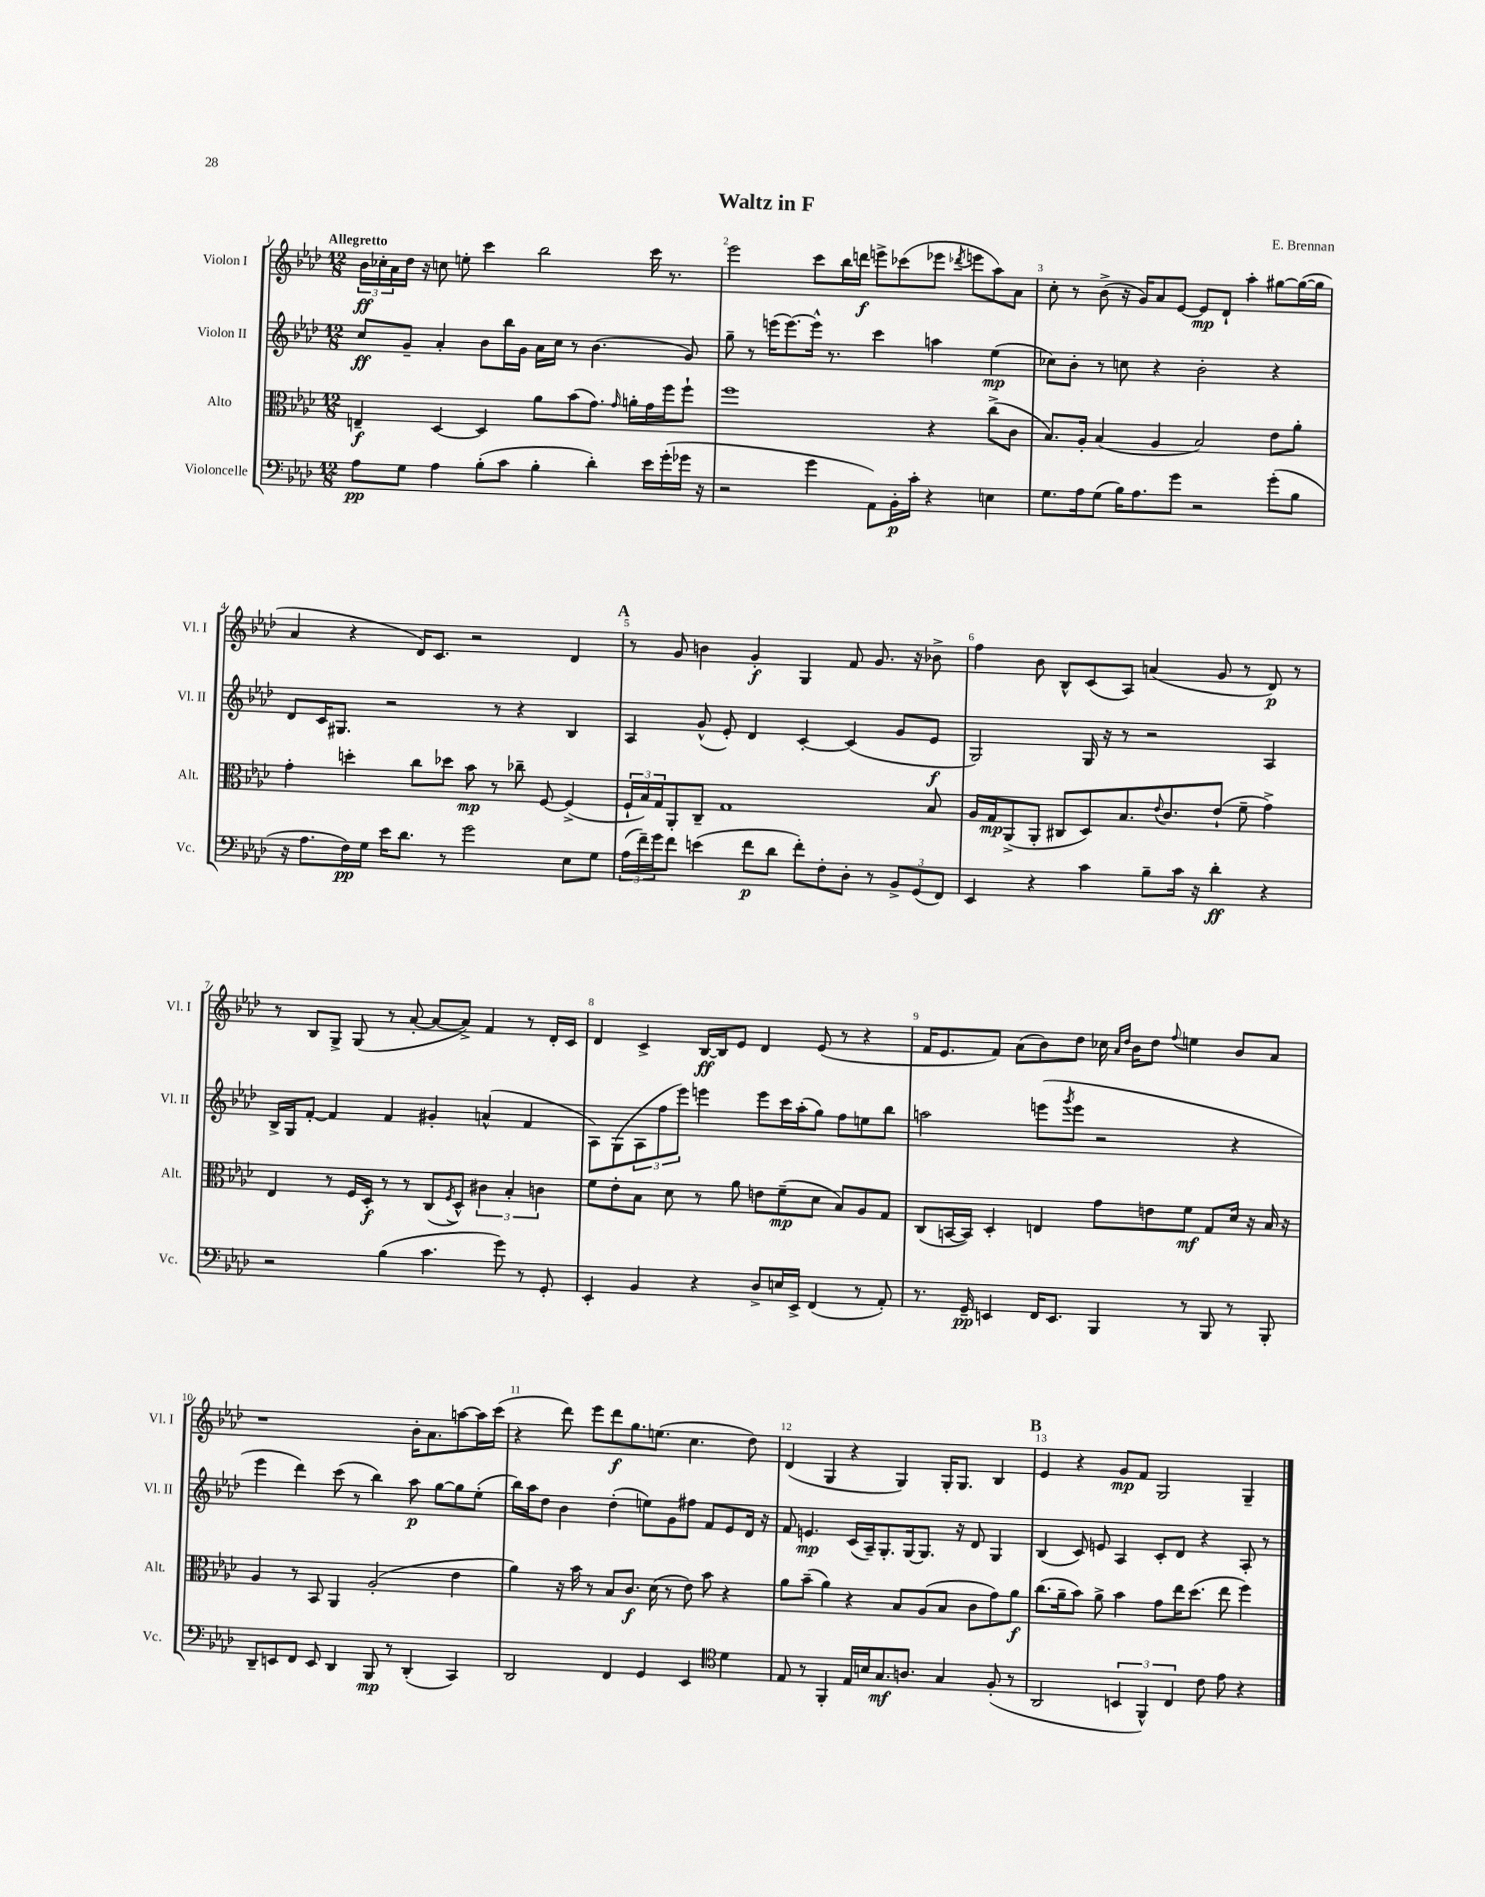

**kern	**dynam	**kern	**dynam	**kern	**dynam	**kern	**dynam
*part4	*part4	*part3	*part3	*part2	*part2	*part1	*part1
*staff4	*staff4	*staff3	*staff3	*staff2	*staff2	*staff1	*staff1
*I"Violoncelle	*	*I"Alto	*	*I"Violon II	*	*I"Violon I	*
*I'Vc.	*	*I'Alt.	*	*I'Vl. II	*	*I'Vl. I	*
*clefF4	*	*clefC3	*	*clefG2	*	*clefG2	*
*k[b-e-a-d-]	*	*k[b-e-a-d-]	*	*k[b-e-a-d-]	*	*k[b-e-a-d-]	*
*M12/8	*	*M12/8	*	*M12/8	*	*M12/8	*
=1	=1	=1	=1	=1	=1	=1	=1
!	!	!	!	!	!	!LO:TX:a:B:t=Allegretto	!
8A-\L	pp	4En~/	f	8cc/L	ff	24b-\LL	ff
.	.	.	.	.	.	24cc-X'\	.
.	.	.	.	.	.	24a-\	.
8G\J	.	.	.	8g~/J	.	16dd-\JJ	.
.	.	.	.	.	.	16r	.
4A-\	.	[4D-/	.	4a-'/	.	8ccn\	.
.	.	.	.	.	.	8een'\	.
(8B-'\L	.	4D-/]	.	8b-\L	.	4ccc\	.
8c\J	.	.	.	16bb-\L	.	.	.
.	.	.	.	16g\JJ	.	.	.
4B-'\	.	8a-\L	.	16a-\LL	.	2bb-\	.
.	.	.	.	16cc\JJ	.	.	.
.	.	(8b-\	.	8r	.	.	.
4d-'\)	.	8.g\J)	.	(4.b-\	.	.	.
.	.	16qqg/	.	.	.	.	.
.	.	16an'\LL	.	.	.	.	.
16e-\LL	.	16g\	.	.	.	16ccc\	.
(16g'\	.	16ff\J	.	.	.	8.r	.
16g-X\JJ	.	8ff`\J	.	8g/)	.	.	.
16r	.	.	.	.	.	.	.
=2	=2	=2	=2	=2	=2	=2	=2
2r	.	1ff	.	8gg~\	.	2eee-\	.
.	.	.	.	8r	.	.	.
.	.	.	.	(16eeen\KL	.	.	.
.	.	.	.	[8.eee\)	.	.	.
4g\	.	.	.	16eee^^\Jk]	.	8ccc\L	.
.	.	.	.	8.r	.	.	.
.	.	.	.	.	.	16bb-\L	.
.	.	.	.	.	.	16dddn\JJ	f
8AA-\L)	.	.	.	4ccc\	.	8eeen^\L	.
16BB-'\L	p	.	.	.	.	(8ccc-X\	.
16c'\JJ	.	.	.	.	.	.	.
4r	.	4r	.	4aan\	.	8eee-X\J	.
.	.	.	.	.	.	8qddd-X/	.
.	.	.	.	.	.	8eeen\L	.
4En\	.	(8cc^\L	.	(4ee-\	mp	8aa-\)	.
.	.	8c\J	.	.	.	8a-\J	.
=3	=3	=3	=3	=3	=3	=3	=3
8.G\L	.	8.B-/L)	.	8cc-X\L)	.	8cc'\	.
.	.	.	.	8b-'\J	.	8r	.
16A-\k	.	16A-'/Jk	.	.	.	.	.
(8G\J	.	(4B-/	.	8r	.	(8b-^\	.
16B-\KL)	.	.	.	8ccn\	.	16r	.
8.A-\	.	.	.	.	.	16g/KL)	.
.	.	4A-/	.	4r	.	8a-/	.
8g\J	.	.	.	.	.	[8e-/J	.
2r	.	2B-/)	.	2b-'\	.	8e-/L]	mp
.	.	.	.	.	.	8d-`/J	.
.	.	.	.	.	.	4aa-'\	.
(8g'\L	.	8e-\L	.	4r	.	[8gg#X\L	.
8B-\J	.	8a-'\J	.	.	.	(16gg#\L_	.
.	.	.	.	.	.	16gg#\JJ]	.
!!LO:LB:g=z
=4	=4	=4	=4	=4	=4	=4	=4
16r	.	4g'\	.	8d-/L	.	4a-/	.
8.A-\L	.	.	.	.	.	.	.
.	.	.	.	16c/K	.	.	.
.	.	.	.	8.G#X/J	.	.	.
16F\L)	pp	4ddn'\	.	.	.	4r	.
16G\JJ	.	.	.	.	.	.	.
16e-\KL	.	.	.	2r	.	.	.
8.d-\J	.	.	.	.	.	.	.
.	.	8cc\L	.	.	.	16d-/KL)	.
.	.	.	.	.	.	8.c/J	.
8r	.	8dd-X\J	.	.	.	.	.
2g\	.	8b-\	mp	.	.	2r	.
.	.	8r	.	8r	.	.	.
.	.	8cc-X~\	.	4r	.	.	.
.	.	[8F/	.	.	.	.	.
8E-\L	.	(4F^/]	.	4B-/	.	4d-/	.
8G\J	.	.	.	.	.	.	.
!!LO:REH:place=s1:t=A
=5	=5	=5	=5	=5	=5	=5	=5
(24A-\LL	.	24F`/LL	.	4A-/	.	8r	.
24f~\)	.	24B-/)	.	.	.	.	.
24g\J	.	24G/J	.	.	.	.	.
8f\J	.	8AA-'/	.	.	.	8g/	.
(4en\	.	8C~/J	.	(8g^^/	.	4bn\	.
.	.	1G	.	8e-'/)	.	.	.
8f\L	p	.	.	4d-/	.	4g'/	f
8d-\J	.	.	.	.	.	.	.
8f'\L)	.	.	.	[4c'/	.	4G/	.
8F'\	.	.	.	.	.	.	.
8D-'\J	.	.	.	(4c/]	.	8f/	.
8r	.	.	.	.	.	8.g/	.
12BB-^/L	.	.	.	8g/L	.	.	.
.	.	.	.	.	.	16r	.
(12GG/	.	.	.	.	.	.	.
.	.	8B-/	.	8e-/J	f	8b-X^\	.
12FF/J)	.	.	.	.	.	.	.
=6	=6	=6	=6	=6	=6	=6	=6
4EE-/	.	16A-/LL	.	2G/)	.	4ff\	.
.	.	16G/J	mp	.	.	.	.
.	.	(8AA-^/	.	.	.	.	.
4r	.	8AA-'/J	.	.	.	8b-\	.
.	.	8C#X/L	.	.	.	8B-^^/L	.
4c\	.	8D-/)	.	16G/	.	(8c/	.
.	.	.	.	16r	.	.	.
.	.	8.B-/	.	8r	.	8A-/J)	.
8B-~\L	.	.	.	2r	.	(4an/	.
.	.	8qqe-/	.	.	.	.	.
.	.	8.c/	.	.	.	.	.
16c\Jk	.	.	.	.	.	.	.
16r	.	.	.	.	.	.	.
4d-'\	ff	(8e-`/J	.	.	.	8g/	.
.	.	8f~\	.	.	.	8r	.
4r	.	4g^\)	.	4A-/	.	8d-/)	p
.	.	.	.	.	.	8r	.
!!LO:LB:g=z
=7	=7	=7	=7	=7	=7	=7	=7
2r	.	4E-/	.	16B-^/LL	.	8r	.
.	.	.	.	16G/J	.	.	.
.	.	.	.	[8f'/J	.	8B-/L	.
.	.	8r	.	4f/]	.	8G^/J	.
.	.	16F/LL	.	.	.	(8G/	.
.	.	16D-'/JJ	f	.	.	.	.
(4B-\	.	8r	.	4f/	.	8r	.
.	.	8r	.	.	.	[8a-'/	.
4.c\	.	(8C/L	.	4g#X'/	.	8a-/L_	.
.	.	8qF/	.	.	.	.	.
.	.	8D-^^/J)	.	.	.	8a-^/J])	.
.	.	6c#X\	.	(4an^^/	.	4f/	.
8g\)	.	.	.	.	.	.	.
.	.	6B-'/	.	.	.	.	.
8r	.	.	.	4f/	.	8r	.
.	.	6cn\	.	.	.	.	.
8GG'/	.	.	.	.	.	16d-'/LL	.
.	.	.	.	.	.	16c/JJ	.
=8	=8	=8	=8	=8	=8	=8	=8
4EE-'/	.	8f\L	.	8A-\L)	.	4d-/	.
.	.	8e-'\	.	(8G\	.	.	.
4BB-/	.	8B-\J	.	12A-\	.	4c^/	.
.	.	.	.	12ff\	.	.	.
.	.	8d-\	.	.	.	.	.
.	.	.	.	12eee-\J)	.	.	.
4r	.	8r	.	4eeen\	.	[16B-/LL	ff
.	.	.	.	.	.	16B-/J]	.
.	.	8a-\	.	.	.	8e-/J	.
8D-^/L	.	8en\L	.	8eee\L	.	4d-/	.
16En/L	.	(8f~\	mp	16ccc\L	.	.	.
16EE-^/JJ	.	.	.	(16aa-'\J	.	.	.
(4FF/	.	8d-\J	.	8gg\J)	.	(8e-/	.
.	.	8B-/L)	.	8ff\L	.	8r	.
8r	.	8A-/	.	8een\	.	4r	.
8AA-'/)	.	8G/J	.	8bb-\J	.	.	.
=9	=9	=9	=9	=9	=9	=9	=9
8.r	.	(8C/L	.	2aan\	.	16f/KL	.
.	.	.	.	.	.	8.e-/	.
.	.	[16BBn/L	.	.	.	.	.
16GG~/	pp	16BB/JJ])	.	.	.	.	.
4EEn/	.	4D-'/	.	.	.	8f/J)	.
.	.	.	.	.	.	(8a-\L	.
16FF/KL	.	4En/	.	(8eeen\L	.	8b-\)	.
8.EE/J	.	.	.	.	.	.	.
.	.	.	.	8qggg/	.	.	.
.	.	.	.	8eee\J	.	8dd-\J	.
4BBB-/	.	8g\L	.	2r	.	16cc-X\	.
.	.	.	.	.	.	16qqa-/LL	.
.	.	.	.	.	.	16qqdd-/JJ	.
.	.	.	.	.	.	16b-\KL	.
.	.	8en\	.	.	.	8dd-\J	.
.	.	.	.	.	.	8qqff/	.
8r	.	8f\J	mf	.	.	4een\	.
8BBB-/	.	8G/L	.	.	.	.	.
8r	.	16d-/Jk	.	4r	.	8b-/L	.
.	.	16r	.	.	.	.	.
8BBB-'/	.	16B-/	.	.	.	8a-/J	.
.	.	16r	.	.	.	.	.
!!LO:LB:g=z
=10	=10	=10	=10	=10	=10	=10	=10
8DD-~/L	.	4A-/	.	4eee-\	.	1r	.
8EEn/	.	.	.	.	.	.	.
8FF/J	.	8r	.	4ddd-\)	.	.	.
8EE/	.	8BB-/	.	.	.	.	.
4DD-/	.	4AA-/	.	(8ccc\	.	.	.
.	.	.	.	8r	.	.	.
8BBB-/	mp	(2A-'/	.	4bb-\)	.	.	.
8r	.	.	.	.	.	.	.
(4DD-'/	.	.	.	8aa-\	p	16b-'\KL	.
.	.	.	.	.	.	8.a-\	.
.	.	.	.	[8gg\L	.	.	.
4CC/)	.	4e-\	.	8gg\]	.	[8aan\	.
.	.	.	.	(8ee-'\J	.	16aa\L]	.
.	.	.	.	.	.	(16ccc\JJ	.
=11	=11	=11	=11	=11	=11	=11	=11
2DD-/	.	4a-\)	.	16bb-\LL)	.	4r	.
.	.	.	.	16aa-\J	.	.	.
.	.	.	.	8dd-\J	.	.	.
.	.	16r	.	4b-\	.	8ddd-\)	.
.	.	16b-\	.	.	.	.	.
.	.	8r	.	.	.	8eee-\L	.
4FF/	.	8B-/L	.	(4dd-'\	.	8ddd-\	f
.	.	8.c/J	f	.	.	8.gg\	.
4GG/	.	.	.	8een\L)	.	.	.
.	.	(16d-\	.	.	.	(8.een\J	.
.	.	8r	.	8g\	.	.	.
4EE-/	.	8e-\)	.	8ff#X\J	.	4.cc\	.
.	.	8b-\	.	8f/L	.	.	.
*clefC4	*	*	*	*	*	*	*
4d-\	.	4r	.	8e-/	.	.	.
.	.	.	.	16d-/Jk	.	8dd-\)	.
.	.	.	.	16r	.	.	.
=12	=12	=12	=12	=12	=12	=12	=12
8E-/	.	8a-\L	.	8f/	.	(4d-/	.
8r	.	(8b-~\J	.	4.en/	mp	.	.
4FF'/	.	4a-\)	.	.	.	4G/	.
16E-/LL	.	4r	.	(16c/LL	.	4r	.
16Bn/J	.	.	.	16A-~/J)	.	.	.
8.G/	mf	.	.	8.G'/	.	.	.
.	.	8B-/L	.	.	.	4G/)	.
8.An/J	.	.	.	[16G/k	.	.	.
.	.	(8A-/	.	8.G/J]	.	.	.
4G/	.	8B-/J	.	.	.	16G'/KL	.
.	.	.	.	16r	.	8.G/J	.
.	.	8c\L	.	8d-/	.	.	.
(8F'/	.	8g\)	.	4G/	.	4B-/	.
8r	.	8a-\J	f	.	.	.	.
!!LO:REH:place=s1:t=B
=13	=13	=13	=13	=13	=13	=13	=13
2AA-/	.	(8.cc\L	.	(4B-/	.	4e-/	.
.	.	16a-~\k	.	.	.	.	.
.	.	8b-\J)	.	8c/)	.	4r	.
.	.	8a-^\	.	8en/	.	.	.
6BBn/	.	4b-\	.	4A-/	.	8g/L	mp
.	.	.	.	.	.	8f/J	.
6FF^^/)	.	.	.	.	.	.	.
.	.	8g\L	.	8c'/L	.	2G/	.
6C/	.	.	.	.	.	.	.
.	.	16ee-\K	.	8d-/J	.	.	.
.	.	(8.dd-\J	.	.	.	.	.
8c\	.	.	.	4r	.	.	.
8e-\	.	8ee-\	.	.	.	.	.
4r	.	4ff\)	.	8A-'/	.	4G~/	.
.	.	.	.	8r	.	.	.
==	==	==	==	==	==	==	==
*-	*-	*-	*-	*-	*-	*-	*-
